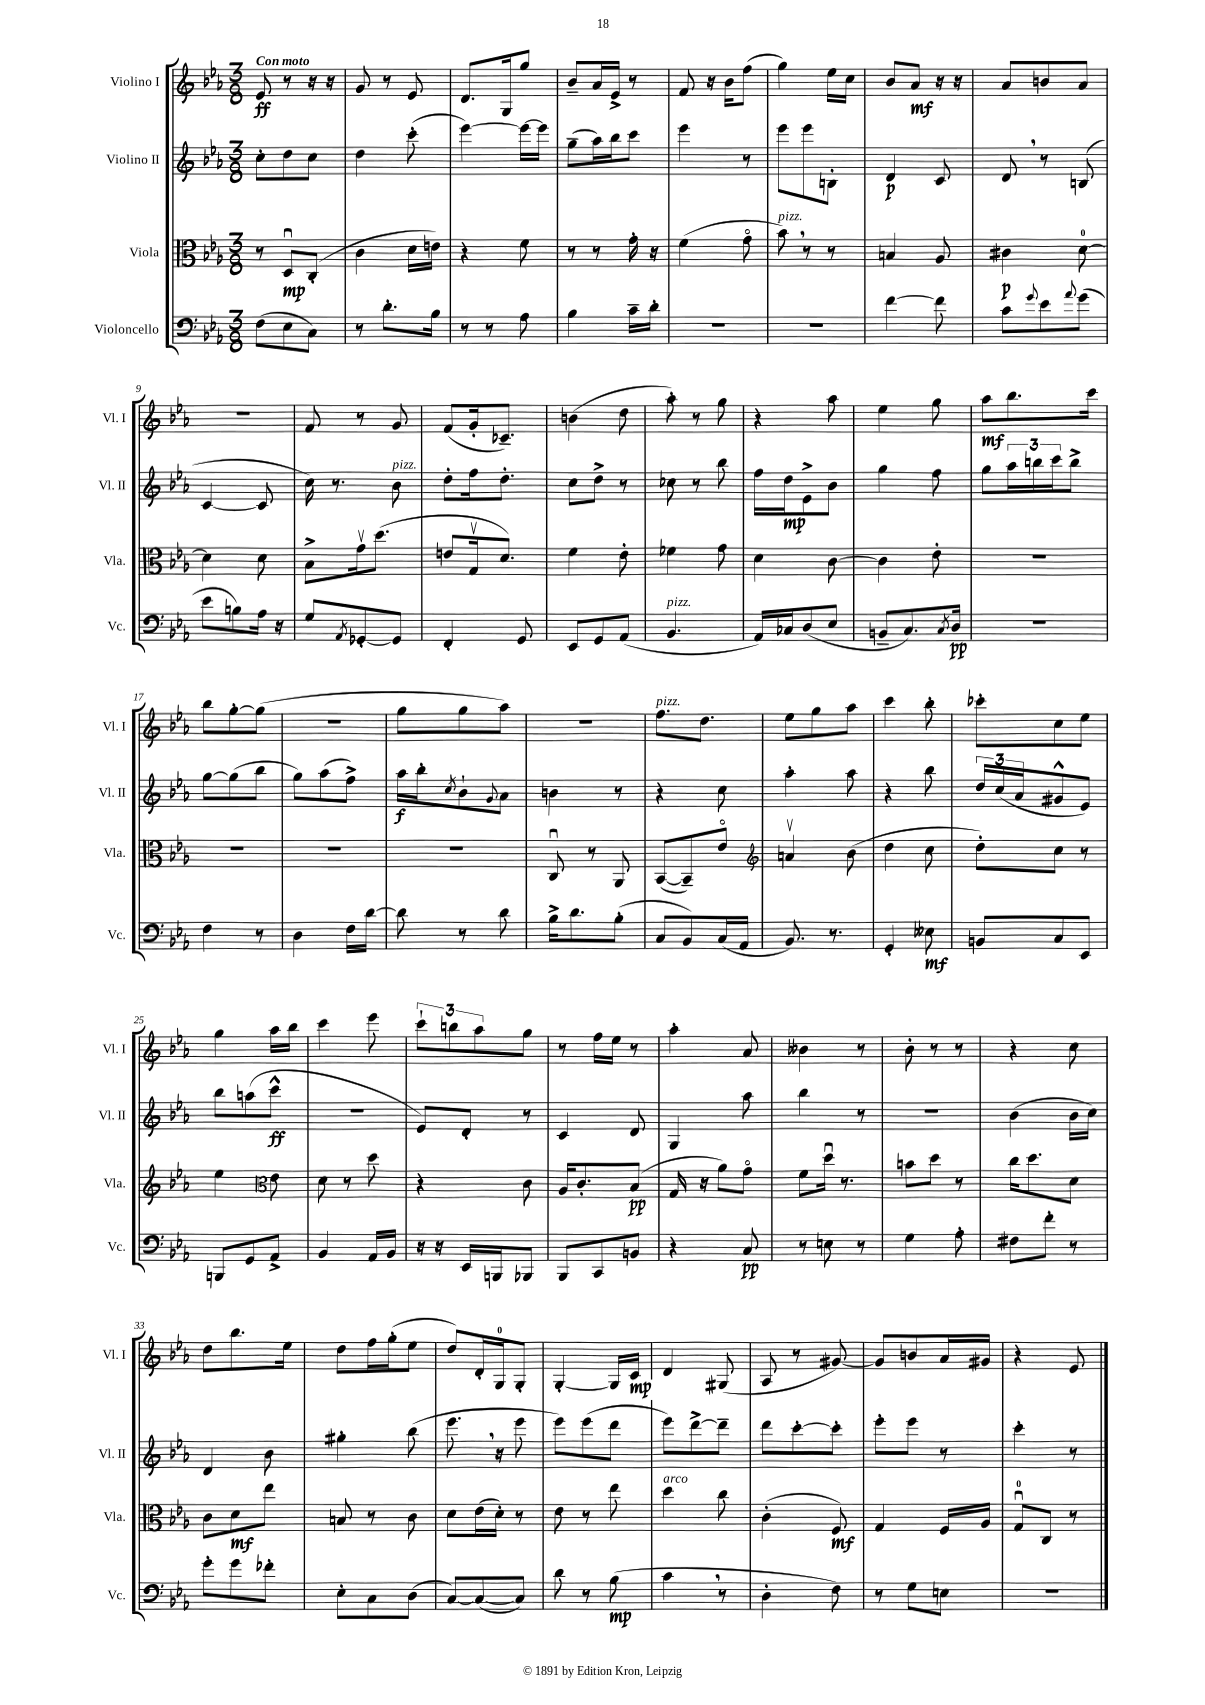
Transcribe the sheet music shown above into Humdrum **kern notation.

**kern	**dynam	**kern	**dynam	**kern	**dynam	**kern	**dynam
*part4	*part4	*part3	*part3	*part2	*part2	*part1	*part1
*staff4	*staff4	*staff3	*staff3	*staff2	*staff2	*staff1	*staff1
*I"Violoncello	*	*I"Viola	*	*I"Violino II	*	*I"Violino I	*
*I'Vc.	*	*I'Vla.	*	*I'Vl. II	*	*I'Vl. I	*
*clefF4	*	*clefC3	*	*clefG2	*	*clefG2	*
*k[b-e-a-]	*	*k[b-e-a-]	*	*k[b-e-a-]	*	*k[b-e-a-]	*
*M3/8	*	*M3/8	*	*M3/8	*	*M3/8	*
=1	=1	=1	=1	=1	=1	=1	=1
!	!	!	!	!	!	!LO:TX:a:B:t=Con moto	!
(8F\L	.	8r	.	8cc'\L	.	8e-/	ff
8E-\	.	8Du/L	mp	8dd\	.	8r	.
8C\J)	.	(8C'/J	.	8cc\J	.	16r	.
.	.	.	.	.	.	16r	.
=2	=2	=2	=2	=2	=2	=2	=2
8r	.	4c\	.	4dd\	.	8g/	.
8.d'\L	.	.	.	.	.	8r	.
.	.	16d\LL	.	(8ccc'\	.	8e-/	.
16B-\Jk	.	16en\JJ)	.	.	.	.	.
=3	=3	=3	=3	=3	=3	=3	=3
8r	.	4r	.	[4eee-\)	.	8.d/L	.
8r	.	.	.	.	.	.	.
.	.	.	.	.	.	16G/k	.
8A-\	.	8f\	.	16eee-\LL_	.	8gg/J	.
.	.	.	.	16eee-\JJ]	.	.	.
=4	=4	=4	=4	=4	=4	=4	=4
4B-\	.	8r	.	(8gg~\L	.	8b-~/L	.
.	.	8r	.	16aa-\L)	.	16a-/L	.
.	.	.	.	16bb-\J	.	16e-^/JJ	.
16c~\LL	.	16g'\	.	8ccc\J	.	8r	.
16d'\JJ	.	16r	.	.	.	.	.
=5	=5	=5	=5	=5	=5	=5	=5
4.r	.	(4f\	.	4eee-\	.	8f/	.
.	.	.	.	.	.	16r	.
.	.	.	.	.	.	16b-\KL	.
.	.	8g\	.	8r	.	(8ff\J	.
=6	=6	=6	=6	=6	=6	=6	=6
!	!	!LO:TX:a:i:t=pizz.	!	!	!	!	!
4.r	.	8b-,\)	.	8eee-\L	.	4gg\)	.
.	.	8r	.	8eee-\	.	.	.
.	.	8r	.	8Bn'\J	.	16ee-\LL	.
.	.	.	.	.	.	16cc\JJ	.
=7	=7	=7	=7	=7	=7	=7	=7
[4f\	.	4Bn/	.	4d/	p	8b-/L	.
.	.	.	.	.	.	8a-/J	mf
8f\]	.	8A-/	.	8c/	.	16r	.
.	.	.	.	.	.	16r	.
=8	=8	=8	=8	=8	=8	=8	=8
8c\L	.	4c#X\	p	8d,/	.	8a-/L	.
8qqg/	.	.	.	.	.	.	.
8e-\	.	.	.	8r	.	8bn/	.
8qqa-/	.	.	.	.	.	.	.
(8g\J	.	[8d\	.	(8Bn/	.	8a-/J	.
!!LO:LB:g=z
=9	=9	=9	=9	=9	=9	=9	=9
8e-\L	.	4d\]	.	[4c/	.	4.r	.
8Bn\)	.	.	.	.	.	.	.
16A-\Jk	.	8d\	.	8c/]	.	.	.
16r	.	.	.	.	.	.	.
=10	=10	=10	=10	=10	=10	=10	=10
8G/L	.	8B-^\L	.	16cc\)	.	8f/	.
.	.	.	.	8.r	.	.	.
8qAA-/	.	.	.	.	.	.	.
[8GG-X'/	.	16gv\k	.	.	.	8r	.
.	.	(8.dd\J	.	.	.	.	.
!	!	!	!	!LO:TX:a:i:t=pizz.	!	!	!
8GG-/J]	.	.	.	8b-\	.	8g/	.
=11	=11	=11	=11	=11	=11	=11	=11
4FF'/	.	8en/L	.	8dd'\L	.	(8f/L	.
.	.	16Gv/k	.	16ff\k	.	16g'/k	.
.	.	8.d/J)	.	8.dd'\J	.	8.c-X~/J)	.
8GG/	.	.	.	.	.	.	.
=12	=12	=12	=12	=12	=12	=12	=12
8EE-/L	.	4f\	.	8cc\L	.	(4bn\	.
8GG/	.	.	.	8dd^\J	.	.	.
(8AA-/J	.	8e-'\	.	8r	.	8dd\	.
=13	=13	=13	=13	=13	=13	=13	=13
!LO:TX:a:i:t=pizz.	!	!	!	!	!	!	!
4.BB-/	.	4f-X\	.	8cc-X\	.	8aa-'\)	.
.	.	.	.	8r	.	8r	.
.	.	8g\	.	8bb-\	.	8gg\	.
=14	=14	=14	=14	=14	=14	=14	=14
16AA-/LL)	.	4d\	.	16ff\LL	.	4r	.
16C-X/J	.	.	.	16dd\J	mp	.	.
(8D/	.	.	.	8e-^\	.	.	.
8E-/J	.	[8c\	.	8b-\J	.	8aa-\	.
=15	=15	=15	=15	=15	=15	=15	=15
8BBn~/L	.	4c\]	.	4gg\	.	4ee-\	.
8.C/)	.	.	.	.	.	.	.
.	.	8e-'\	.	8ff\	.	8gg\	.
8qC/	.	.	.	.	.	.	.
16D/Jk	pp	.	.	.	.	.	.
=16	=16	=16	=16	=16	=16	=16	=16
4.r	.	4.r	.	8gg\L	.	8aa-\L	mf
.	.	.	.	24aa-\L	.	8.bb-\	.
.	.	.	.	24bbn\	.	.	.
.	.	.	.	24ccc\J	.	.	.
.	.	.	.	8bb^\J	.	.	.
.	.	.	.	.	.	16ccc\Jk	.
!!LO:LB:g=z
=17	=17	=17	=17	=17	=17	=17	=17
4F\	.	4.r	.	[8gg\L	.	8bb-\L	.
.	.	.	.	(8gg\]	.	[8gg'\	.
8r	.	.	.	8bb-\J	.	(8gg\J]	.
=18	=18	=18	=18	=18	=18	=18	=18
4D\	.	4.r	.	8gg\L)	.	4.r	.
.	.	.	.	(8aa-\	.	.	.
16F\LL	.	.	.	8ff^\J)	.	.	.
[16d\JJ	.	.	.	.	.	.	.
=19	=19	=19	=19	=19	=19	=19	=19
8d\]	.	4.r	.	16aa-\LL	f	8gg\L	.
.	.	.	.	16bb-'\J	.	.	.
.	.	.	.	8qcc/	.	.	.
8r	.	.	.	8b-`\	.	8gg\	.
.	.	.	.	8qqg/	.	.	.
8d\	.	.	.	8a-\J	.	8aa-\J)	.
=20	=20	=20	=20	=20	=20	=20	=20
16B-^\KL	.	8Cu/	.	4bn\	.	4.r	.
8.d\	.	.	.	.	.	.	.
.	.	8r	.	.	.	.	.
(8B-'\J	.	8AA-/	.	8r	.	.	.
=21	=21	=21	=21	=21	=21	=21	=21
!	!	!	!	!	!	!LO:TX:a:i:t=pizz.	!
8C/L	.	([8BB-/L	.	4r	.	8.ff\L	.
8BB-/)	.	8BB-~/])	.	.	.	.	.
.	.	.	.	.	.	8.dd\J	.
(16C/L	.	8e-/J	.	8cc\	.	.	.
16AA-/JJ	.	.	.	.	.	.	.
=22	=22	=22	=22	=22	=22	=22	=22
*	*	*clefG2	*	*	*	*	*
8.BB-/)	.	4anv/	.	4aa-'\	.	8ee-\L	.
.	.	.	.	.	.	8gg\	.
8.r	.	.	.	.	.	.	.
.	.	(8b-\	.	8aa-\	.	8aa-\J	.
=23	=23	=23	=23	=23	=23	=23	=23
4GG'/	.	4dd\	.	4r	.	4ccc\	.
8E--X\	mf	8cc\	.	8bb-\	.	8bb-'\	.
=24	=24	=24	=24	=24	=24	=24	=24
8BBn/L	.	8dd'\L)	.	24dd/LL	.	8ccc-X'\L	.
.	.	.	.	(24cc/	.	.	.
.	.	.	.	24a-/J	.	.	.
8C/	.	8cc\J	.	8g#X^^/	.	8cc\	.
8EE-/J	.	8r	.	8e-/J)	.	8ee-\J	.
!!LO:LB:g=z
=25	=25	=25	=25	=25	=25	=25	=25
8BBBn/L	.	4ee-\	.	8bb-\L	.	4gg\	.
8GG/	.	.	.	(8aan\	.	.	.
*	*	*clefC3	*	*	*	*	*
8AA-^/J	.	8e-\	.	8ccc^^\J	ff	16aa-\LL	.
.	.	.	.	.	.	16bb-\JJ	.
=26	=26	=26	=26	=26	=26	=26	=26
4BB-/	.	8d\	.	4.r	.	4ccc\	.
.	.	8r	.	.	.	.	.
16AA-/LL	.	8dd\	.	.	.	8eee-\	.
16BB-/JJ	.	.	.	.	.	.	.
=27	=27	=27	=27	=27	=27	=27	=27
16r	.	4r	.	8e-/L)	.	12ccc`\L	.
16r	.	.	.	.	.	.	.
.	.	.	.	.	.	12bbn\	.
16EE-/LL	.	.	.	8d'/J	.	.	.
.	.	.	.	.	.	12aa-\	.
16BBBn/J	.	.	.	.	.	.	.
8BBB-X/J	.	8c\	.	8r	.	8gg\J	.
=28	=28	=28	=28	=28	=28	=28	=28
8BBB-/L	.	16A-/KL	.	4c/	.	8r	.
.	.	8.c'/	.	.	.	.	.
8CC/	.	.	.	.	.	16ff\LL	.
.	.	.	.	.	.	16ee-\JJ	.
8BBn/J	.	(8B-/J	pp	8d/	.	8r	.
=29	=29	=29	=29	=29	=29	=29	=29
4r	.	16G/	.	4G/	.	4aa-'\	.
.	.	16r	.	.	.	.	.
.	.	8a-\L)	.	.	.	.	.
8C/	pp	8g\J	.	8aa-\	.	8a-/	.
=30	=30	=30	=30	=30	=30	=30	=30
8r	.	8f\L	.	4bb-\	.	4b--X\	.
8En\	.	16ddu\Jk	.	.	.	.	.
.	.	8.r	.	.	.	.	.
8r	.	.	.	8r	.	8r	.
=31	=31	=31	=31	=31	=31	=31	=31
4G\	.	8bn\L	.	4.r	.	8b-'\	.
.	.	8dd\J	.	.	.	8r	.
8A-'\	.	8r	.	.	.	8r	.
=32	=32	=32	=32	=32	=32	=32	=32
8F#X\L	.	16cc\KL	.	(4b-\	.	4r	.
.	.	8.dd\	.	.	.	.	.
8f'\J	.	.	.	.	.	.	.
8r	.	8d\J	.	16b-\LL	.	8cc\	.
.	.	.	.	16cc\JJ)	.	.	.
!!LO:LB:g=z
=33	=33	=33	=33	=33	=33	=33	=33
8g'\L	.	8c\L	.	4d/	.	8dd\L	.
8g\	.	8d\	mf	.	.	8.bb-\	.
8f-X'\J	.	8ee-\J	.	8b-\	.	.	.
.	.	.	.	.	.	16ee-\Jk	.
=34	=34	=34	=34	=34	=34	=34	=34
8E-'\L	.	8Bn/	.	4gg#X'\	.	8dd\L	.
8C\	.	8r	.	.	.	16ff\L	.
.	.	.	.	.	.	(16gg'\J	.
(8D\J	.	8c\	.	(8bb-\	.	8ee-\J	.
=35	=35	=35	=35	=35	=35	=35	=35
[8C/L)	.	8d\L	.	8.eee-,\	.	8dd/L)	.
(8C/_	.	(16e-\L	.	.	.	16d'/L	.
.	.	16d'\JJ)	.	16r	.	16G/J	.
8C/J])	.	8r	.	8eee-\	.	8G'/J	.
=36	=36	=36	=36	=36	=36	=36	=36
8d\	.	8e-\	.	8eee-\L)	.	[4G'/	.
8r	.	8r	.	(8eee-\	.	.	.
(8B-\	mp	8ee-\	.	8ddd\J	.	16G/LL]	.
.	.	.	.	.	.	16c/JJ	mp
=37	=37	=37	=37	=37	=37	=37	=37
!	!	!LO:TX:a:i:t=arco	!	!	!	!	!
4c,\	.	4dd\	.	8eee-\L)	.	4d/	.
.	.	.	.	[8ddd^\	.	.	.
8r	.	8cc\	.	8ddd~\J]	.	(8G#X/	.
=38	=38	=38	=38	=38	=38	=38	=38
4D'\	.	(4c'\	.	8ddd\L	.	8A-/	.
.	.	.	.	[8ccc'\	.	8r	.
8F\)	.	8F/)	mf	8ccc'\J]	.	[8g#X/)	.
=39	=39	=39	=39	=39	=39	=39	=39
8r	.	4G/	.	8eee-'\L	.	8g#/L]	.
8G\L	.	.	.	8eee-\J	.	8bn/	.
8En\J	.	16F/LL	.	8r	.	16a-/L	.
.	.	16A-/JJ	.	.	.	16g#X/JJ	.
=40	=40	=40	=40	=40	=40	=40	=40
4.r	.	8Gu/L	.	4ccc'\	.	4r	.
.	.	8C/J	.	.	.	.	.
.	.	8r	.	8r	.	8e-/	.
==	==	==	==	==	==	==	==
*-	*-	*-	*-	*-	*-	*-	*-
